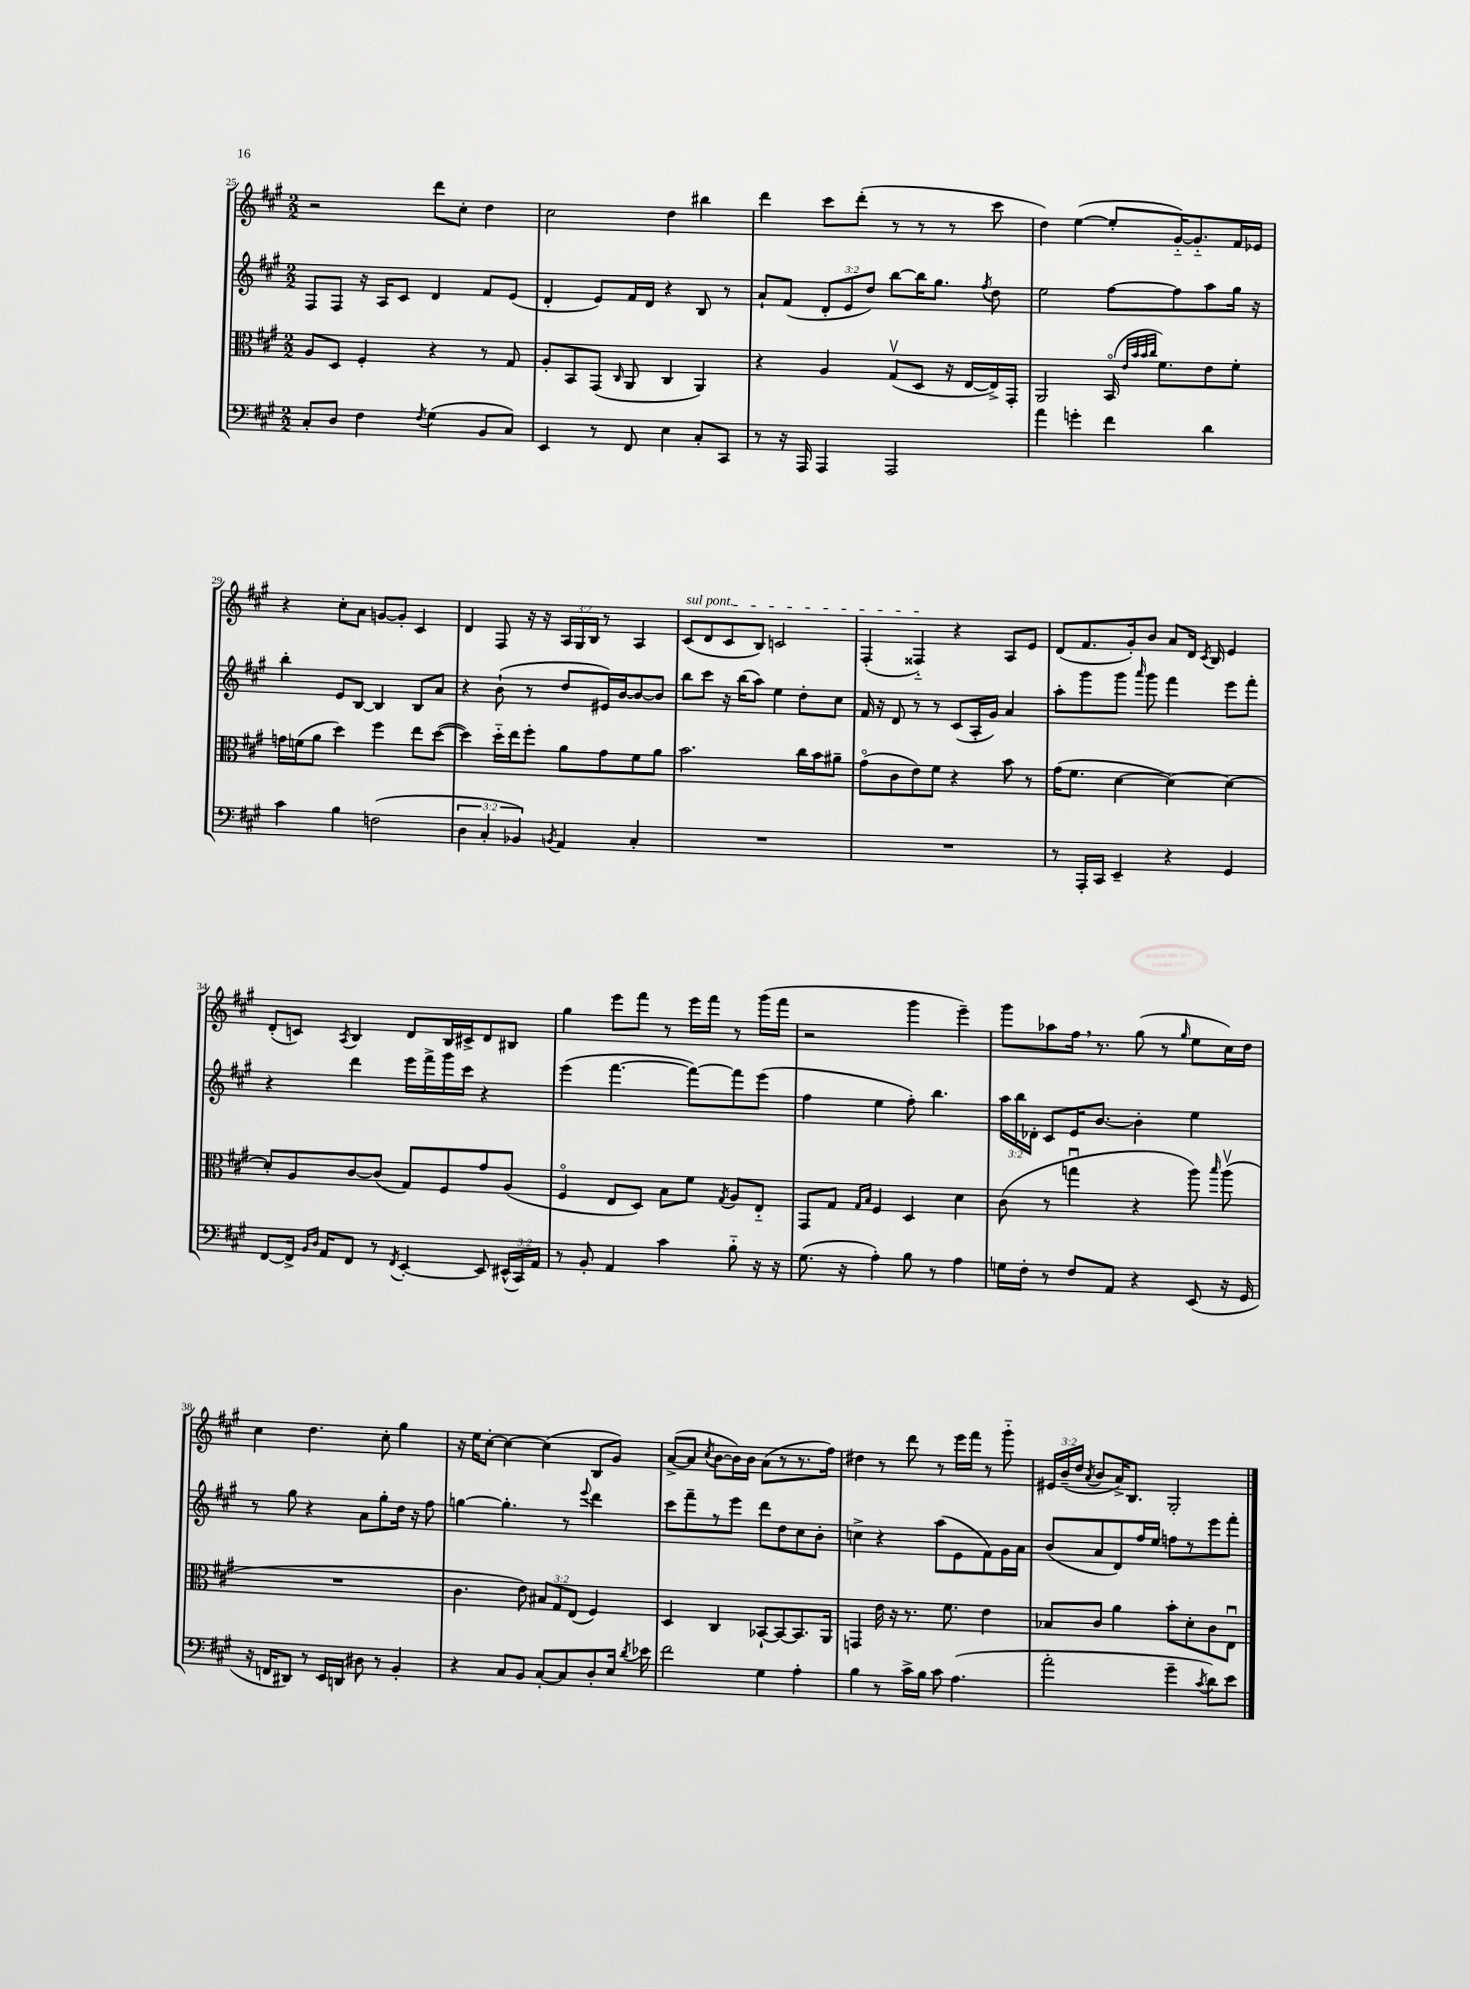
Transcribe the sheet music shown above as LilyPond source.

<<
\new StaffGroup <<
\new Staff = "s0" {
    \clef treble \key a \major \numericTimeSignature \time 2/2 \override Staff.TupletNumber.text = #tuplet-number::calc-fraction-text
    \autoBeamOff r2 d'''8[ cis''8]-. d''4 |
    cis''2 d''4 bis''4 |
    d'''4 cis'''8[ d'''8]-.( r8 r8 r8 cis'''8 |
    d''4) e''4~( e''8[-. gis'16~-_) gis'8.-_ fis'16 ees'16] |
    r4 cis''8[-. a'8] g'8[~ g'8]-. cis'4 |
    d'4 fis8 r16 r16 \tuplet 3/2 { a16[ gis16 b16] } r8 a4 |
    \once \override TextSpanner.bound-details.left.text = \markup { \italic "sul pont." } cis'8[\startTextSpan( d'8 cis'8 b8]) c'2 |
    fis4-.( fisis4-_\stopTextSpan) r4 a8[ e'8] |
    d'8[( fis'8. gis'16-.) b'8] a'8[ d'16] \acciaccatura { cis'8 } b16 e'4 |
    d'8[-.( c'8]) \acciaccatura { a8 } b4 d'8[ b16 cis'16-> d'8 bis8] |
    gis''4 e'''8[ fis'''8] r8 e'''16[ fis'''16] r8 gis'''16[( fis'''16] |
    r2 gis'''4 e'''4--) |
    gis'''8[ aes''8 fis''16] \breathe r8. gis''8( r8 \grace { gis''16 } e''8[ cis''16) d''16] |
    cis''4 d''4. cis''8-. gis''4 |
    r16 e''16[ cis''8]~-. cis''4~ cis''4( b8[ gis'8]) |
    a'8[~->( a'8] \acciaccatura { cis''8 } b'8[~ b'16) b'16] a'8[( r8 r8. fis''16]) |
    dis''4 r8 d'''8 r8 e'''16[ fis'''16] r8 gis'''8-_ |
    \tuplet 3/2 { eis'16[ b'16--( d''16] } \acciaccatura { a'8 } b'8[ a'16->) b8.] gis2-. \bar "|." |
}
\new Staff = "s1" {
    \clef treble \key a \major \numericTimeSignature \time 2/2 \override Staff.TupletNumber.text = #tuplet-number::calc-fraction-text
    \autoBeamOff fis8[ fis8] r16 a16[ cis'8] d'4 fis'8[ e'8]( |
    d'4-. e'8[) fis'16 d'16] r4 b8 r8 |
    a'8[-! fis'8]( \tuplet 3/2 { d'8[-. e'8 d''8]) } b''8[~ b''16 gis''8.] \acciaccatura { fis''8 } d''8 |
    e''2 fis''8[~ fis''8 a''8 gis''16] r16 |
    b''4-. e'8[ b8]~ b4 b8[ a'8] |
    r4 b'8-!( r8 d''8[ eis'16) b'16~ b'8~ b'8] |
    b''8[ cis'''8] r16 b''16[( a''8]) e''4 d''8[-. cis''8] |
    fis'16 r16 d'8 r8 r8 cis'8[( a16-. gis'16]) a'4 |
    a''8[-. gis'''8 gis'''8] \grace { a'''16 } gis'''8 fis'''4 e'''8[ fis'''8]-. |
    r4 d'''4 e'''16[ fis'''16-> gis'''16 cis'''16] r4 |
    e'''4( fis'''4.~ fis'''8[~) fis'''8 e'''8]( |
    fis''4 e''4 fis''8-.) b''4. |
    \tuplet 3/2 { a''16[ b''16 des'16]-. } cis'8[ e'16 b'8.]~ b'4-. e''4 |
    r8 gis''8 r4 a'8[ gis''8-. d''16] r16 fis''8 |
    g''4~ g''4.-. r8 \appoggiatura { e'''8 } d'''4 |
    cis'''8[ fis'''8-- r8 e'''8] d'''8[ d''8 cis''8 b'8]-. |
    c''4-> r4 a''8[( e'8 fis'8) gis'16 a'16] |
    b'8[( a'8 d'8) fis''16 e''16] f''8[ r8 e'''8 fis'''8]-. \bar "|." |
}
\new Staff = "s2" {
    \clef alto \key a \major \numericTimeSignature \time 2/2 \override Staff.TupletNumber.text = #tuplet-number::calc-fraction-text
    \autoBeamOff a8[ d8] fis4-. r4 r8 gis8 |
    a8[-. b,8 gis,8]( \grace { cis16 } a,8 cis4 a,4) |
    r4 a4 gis8[\upbow( d8] r16 e16[~ e16->) gis,16]-. |
    a,2 b,16\flageolet( \grace { e'32[ b'32 b'32 cis''32] } fis'8.[) e'8 fis'8]-. |
    g'16[ f'16( a'8] d''4) fis''4 e''8[ d''8]~( |
    d''4) d''16[-_ e''16 fis''8]-. a'8[ gis'8 fis'8 a'8] |
    b'2. cis''16[ b'16 ais'8]-- |
    gis'8[\flageolet( cis'8 e'8) fis'8] r4 b'8 r8 |
    gis'16[( fis'8.] d'4~ d'4~) d'4~ |
    d'8[-. a8 cis'8~ cis'8]( gis8[) fis8 gis'8 a8]( |
    fis4\flageolet e8[ d8]) b8[ fis'8] \acciaccatura { gis8 } a8[ e8]-_ |
    gis,8[ gis8] \grace { gis16[ b16] } fis4 d4 d'4 |
    cis'8( r8 g''4\downbow r4 a''8) \grace { b''16 } a''8\upbow( |
    R1 |
    cis'4. e'8) \tuplet 3/2 { bis8[ gis8 e8]( } fis4) |
    d4 cis4 bes,8[~-! bes,8~ bes,8. a,16] |
    g,4 e'16 r16 r8. fis'8. e'4 |
    bes8[ cis'8] a'4 b'8[-. d'8-. cis'8 e8]\downbow \bar "|." |
}
\new Staff = "s3" {
    \clef bass \key a \major \numericTimeSignature \time 2/2 \override Staff.TupletNumber.text = #tuplet-number::calc-fraction-text
    \autoBeamOff cis8[-. d8] fis4 \acciaccatura { fis8 } gis4( b,8[ cis8]) |
    e,4 r8 fis,8 e4 cis8[-. cis,8] |
    r8 r16 a,,16 a,,4 a,,2 |
    a'4 g'4-. fis'4 d'4 |
    cis'4 b4 f2( |
    \tuplet 3/2 { d4 cis4-. bes,4) } \acciaccatura { b,8 } a,4 cis4-. |
    R1 |
    R1 |
    r8 a,,16[-. cis,16] e,4-- r4 gis,4 |
    fis,8[~ fis,16]-> \grace { b,16[ d16] } a,16[ fis,8] r8 \acciaccatura { fis,8 } e,4~-. e,8 \tuplet 3/2 { eis,16[-^( cis,16) a,16] } |
    r8 b,8-. a,4 cis'4 b8-_ r16 r16 |
    gis8.( r16 a4-.) b8 r8 a4 |
    g16[ fis16]-. r8 fis8[ a,8] r4 e,8( r16 gis,16 |
    r16 f,16[ dis,8]) r8 e,16[ d,16] dis8 r8 b,4-. |
    r4 cis8[ b,8] cis8[~-. cis8 d8-. e16] \acciaccatura { d'8 } ees'16 |
    fis'2 gis4 a4-. |
    b4 r8 cis'16[-> b16] cis'8 a4.( |
    a'2-. gis'4-- \acciaccatura { cis'8 } d'8[) e'8] \bar "|." |
}
>>
>>
\layout { \context { \Score currentBarNumber = #25 } }
